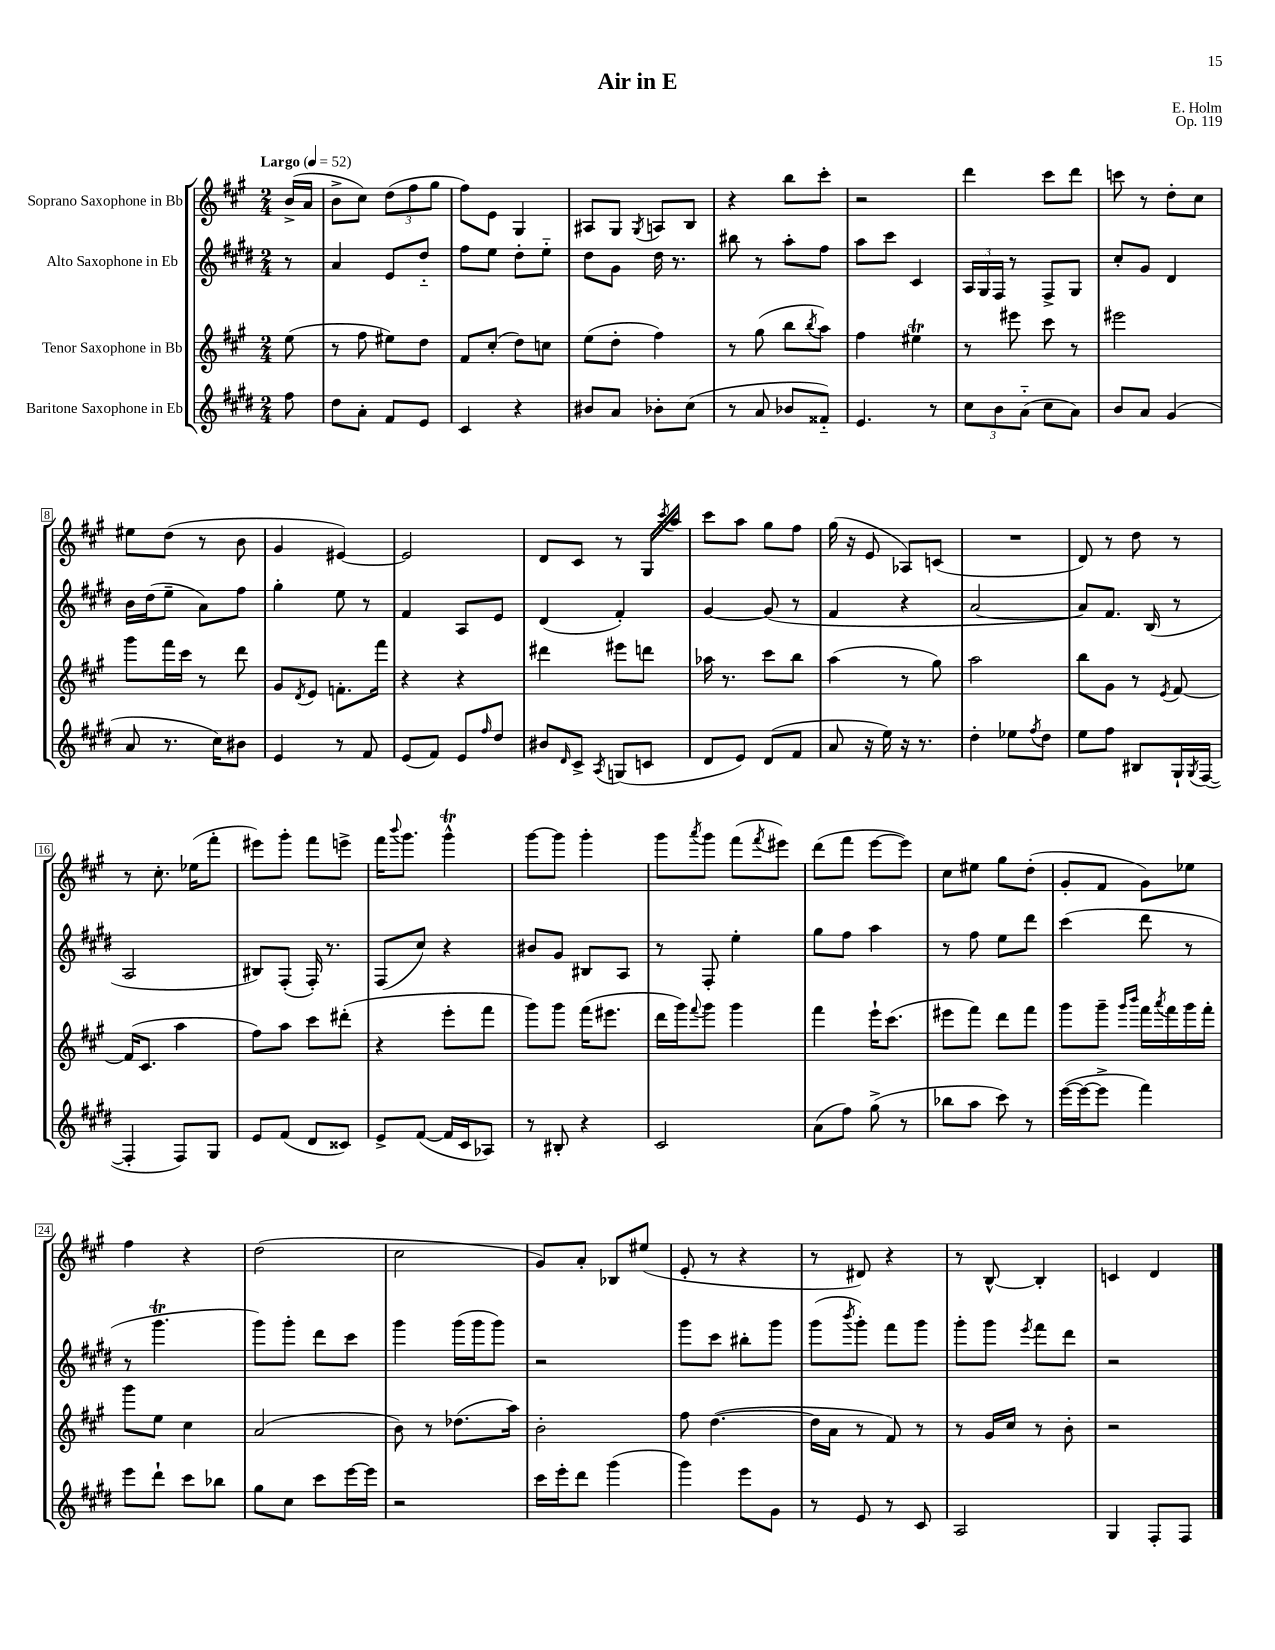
\header { title = "Air in E" composer = "E. Holm" opus = "Op. 119" }
<<
\new StaffGroup <<
\new Staff = "s0" \with { instrumentName = "Soprano Saxophone in Bb" } {
    \clef treble \key a \major \numericTimeSignature \time 2/4 \partial 8 \tempo "Largo" 4 = 52
    b'16->( a'16 |
    b'8-> cis''8) \tuplet 3/2 { d''8( fis''8 gis''8 } |
    fis''8) e'8 gis4 |
    ais8 gis8 \acciaccatura { gis8 } a8 b8 |
    r4 b''8 cis'''8-. |
    r2 |
    d'''4 cis'''8 d'''8 |
    c'''8 r8 d''8-. cis''8 |
    eis''8 d''8( r8 b'8 |
    gis'4 eis'4~) |
    eis'2 |
    d'8 cis'8 r8 gis16 \acciaccatura { cis'''8 } a''16 |
    cis'''8 a''8 gis''8 fis''8 |
    gis''16( r16 e'8 aes8) c'8( |
    R2 |
    d'8) r8 d''8 r8 |
    r8 cis''8.-. ees''16( fis'''8-. |
    eis'''8) gis'''8-. fis'''8 e'''8-> |
    fis'''16 \appoggiatura { b'''8 } gis'''8. gis'''4-^\trill |
    gis'''8~ gis'''8 gis'''4-. |
    gis'''8 \acciaccatura { a'''8 } gis'''8 fis'''8( \acciaccatura { fis'''8 } eis'''8) |
    d'''8( fis'''8 e'''8~ e'''8) |
    cis''8 eis''8 gis''8 d''8-.( |
    gis'8-. fis'8 gis'8) ees''8 |
    fis''4 r4 |
    d''2( |
    cis''2 |
    gis'8) a'8-. bes8 eis''8( |
    e'8-. r8 r4 |
    r8 dis'8) r4 |
    r8 b8~-^ b4-. |
    c'4 d'4 \bar "|." |
}
\new Staff = "s1" \with { instrumentName = "Alto Saxophone in Eb" } {
    \clef treble \key e \major \numericTimeSignature \time 2/4 \partial 8
    r8 |
    a'4 e'8 dis''8-_ |
    fis''8 e''8 dis''8-. e''8-_ |
    dis''8 gis'8 dis''16 r8. |
    bis''8 r8 a''8-. fis''8 |
    a''8 cis'''8 cis'4 |
    \tuplet 3/2 { a16 gis16 fis16 } r8 fis8-> gis8 |
    cis''8-. gis'8 dis'4 |
    b'16 dis''16( e''8-- a'8) fis''8 |
    gis''4-. e''8 r8 |
    fis'4 a8 e'8 |
    dis'4( fis'4-.) |
    gis'4~ gis'8( r8 |
    fis'4 r4 |
    a'2~ |
    a'8) fis'8. b16( r8 |
    a2 |
    bis8) fis8-.( fis16-.) r8. |
    fis8( cis''8) r4 |
    bis'8 gis'8 bis8 a8 |
    r8 fis8-. e''4-. |
    gis''8 fis''8 a''4 |
    r8 fis''8 e''8 dis'''8 |
    cis'''4( dis'''8 r8 |
    r8 gis'''4.\trill |
    gis'''8) gis'''8-. dis'''8 cis'''8 |
    gis'''4 gis'''16( gis'''16 gis'''8) |
    r2 |
    gis'''8 cis'''8 bis''8-. gis'''8 |
    gis'''8( \acciaccatura { b'''8 } gis'''8-.) fis'''8 gis'''8 |
    gis'''8-. gis'''8 \acciaccatura { e'''8 } fis'''8 dis'''8 |
    r2 \bar "|." |
}
\new Staff = "s2" \with { instrumentName = "Tenor Saxophone in Bb" } {
    \clef treble \key a \major \numericTimeSignature \time 2/4 \partial 8
    e''8( |
    r8 fis''8 eis''8) d''8 |
    fis'8 cis''8-.( d''8) c''8 |
    e''8( d''8-. fis''4) |
    r8 gis''8( b''8 \acciaccatura { b''8 } a''8) |
    fis''4 eis''4\trill |
    r8 eis'''8 cis'''8 r8 |
    eis'''2 |
    gis'''8 fis'''16 cis'''16 r8 d'''8 |
    gis'8 \acciaccatura { d'8 } e'8 f'8.-. fis'''16 |
    r4 r4 |
    dis'''4 eis'''8 d'''8 |
    aes''16 r8. cis'''8 b''8 |
    a''4( r8 gis''8) |
    a''2 |
    b''8 gis'8 r8 \acciaccatura { e'8 } fis'8~ |
    fis'16( cis'8. a''4 |
    fis''8) a''8 cis'''8 dis'''8-.( |
    r4 e'''8-. fis'''8 |
    gis'''8) gis'''8 fis'''16( eis'''8. |
    d'''16 gis'''16) \appoggiatura { fis'''8 } gis'''8 gis'''4 |
    fis'''4 e'''16-! cis'''8.( |
    eis'''8 fis'''8) d'''8 fis'''8 |
    gis'''8 gis'''8-- \grace { gis'''16 b'''16 } fis'''16 \acciaccatura { a'''8 } fis'''16 gis'''16 fis'''16-. |
    gis'''8 e''8 cis''4 |
    a'2( |
    b'8) r8 des''8.( a''16) |
    b'2-. |
    fis''8 d''4.~( |
    d''16 a'16 r8 fis'8) r8 |
    r8 gis'16 cis''16 r8 b'8-. |
    r2 \bar "|." |
}
\new Staff = "s3" \with { instrumentName = "Baritone Saxophone in Eb" } {
    \clef treble \key e \major \numericTimeSignature \time 2/4 \partial 8
    fis''8 |
    dis''8 a'8-. fis'8 e'8 |
    cis'4 r4 |
    bis'8 a'8 bes'8-. cis''8( |
    r8 a'8 bes'8 fisis'8-_) |
    e'4. r8 |
    \tuplet 3/2 { cis''8 b'8 a'8-_( } cis''8 a'8) |
    b'8 a'8 gis'4( |
    a'8 r8. cis''16) bis'8 |
    e'4 r8 fis'8 |
    e'8( fis'8) e'8 \grace { fis''16 } dis''8 |
    bis'8 \grace { dis'16 } cis'8-> \acciaccatura { a8 } g8( c'8 |
    dis'8 e'8) dis'8( fis'8 |
    a'8 r16 e''16) r16 r8. |
    dis''4-. ees''8 \acciaccatura { fis''8 } dis''8 |
    e''8 fis''8 bis8 gis16-! \acciaccatura { gis8 } fis16~( |
    fis4-. fis8) gis8 |
    e'8 fis'8( dis'8 cisis'8) |
    e'8-> fis'8~( fis'16 cis'16 aes8) |
    r8 bis8-. r4 |
    cis'2 |
    a'8( fis''8) gis''8->( r8 |
    bes''8 a''8 cis'''8) r8 |
    e'''16~( e'''16~ e'''8-> fis'''4) |
    e'''8 dis'''8-! cis'''8 bes''8 |
    gis''8 cis''8 cis'''8 e'''16~ e'''16 |
    r2 |
    cis'''16 e'''16-. dis'''8 gis'''4( |
    gis'''4) e'''8 gis'8 |
    r8 e'8 r8 cis'8 |
    a2 |
    gis4 fis8-. fis8 \bar "|." |
}
>>
>>
\layout { \context { \Score \override BarNumber.stencil = #(make-stencil-boxer 0.1 0.3 ly:text-interface::print) } }
